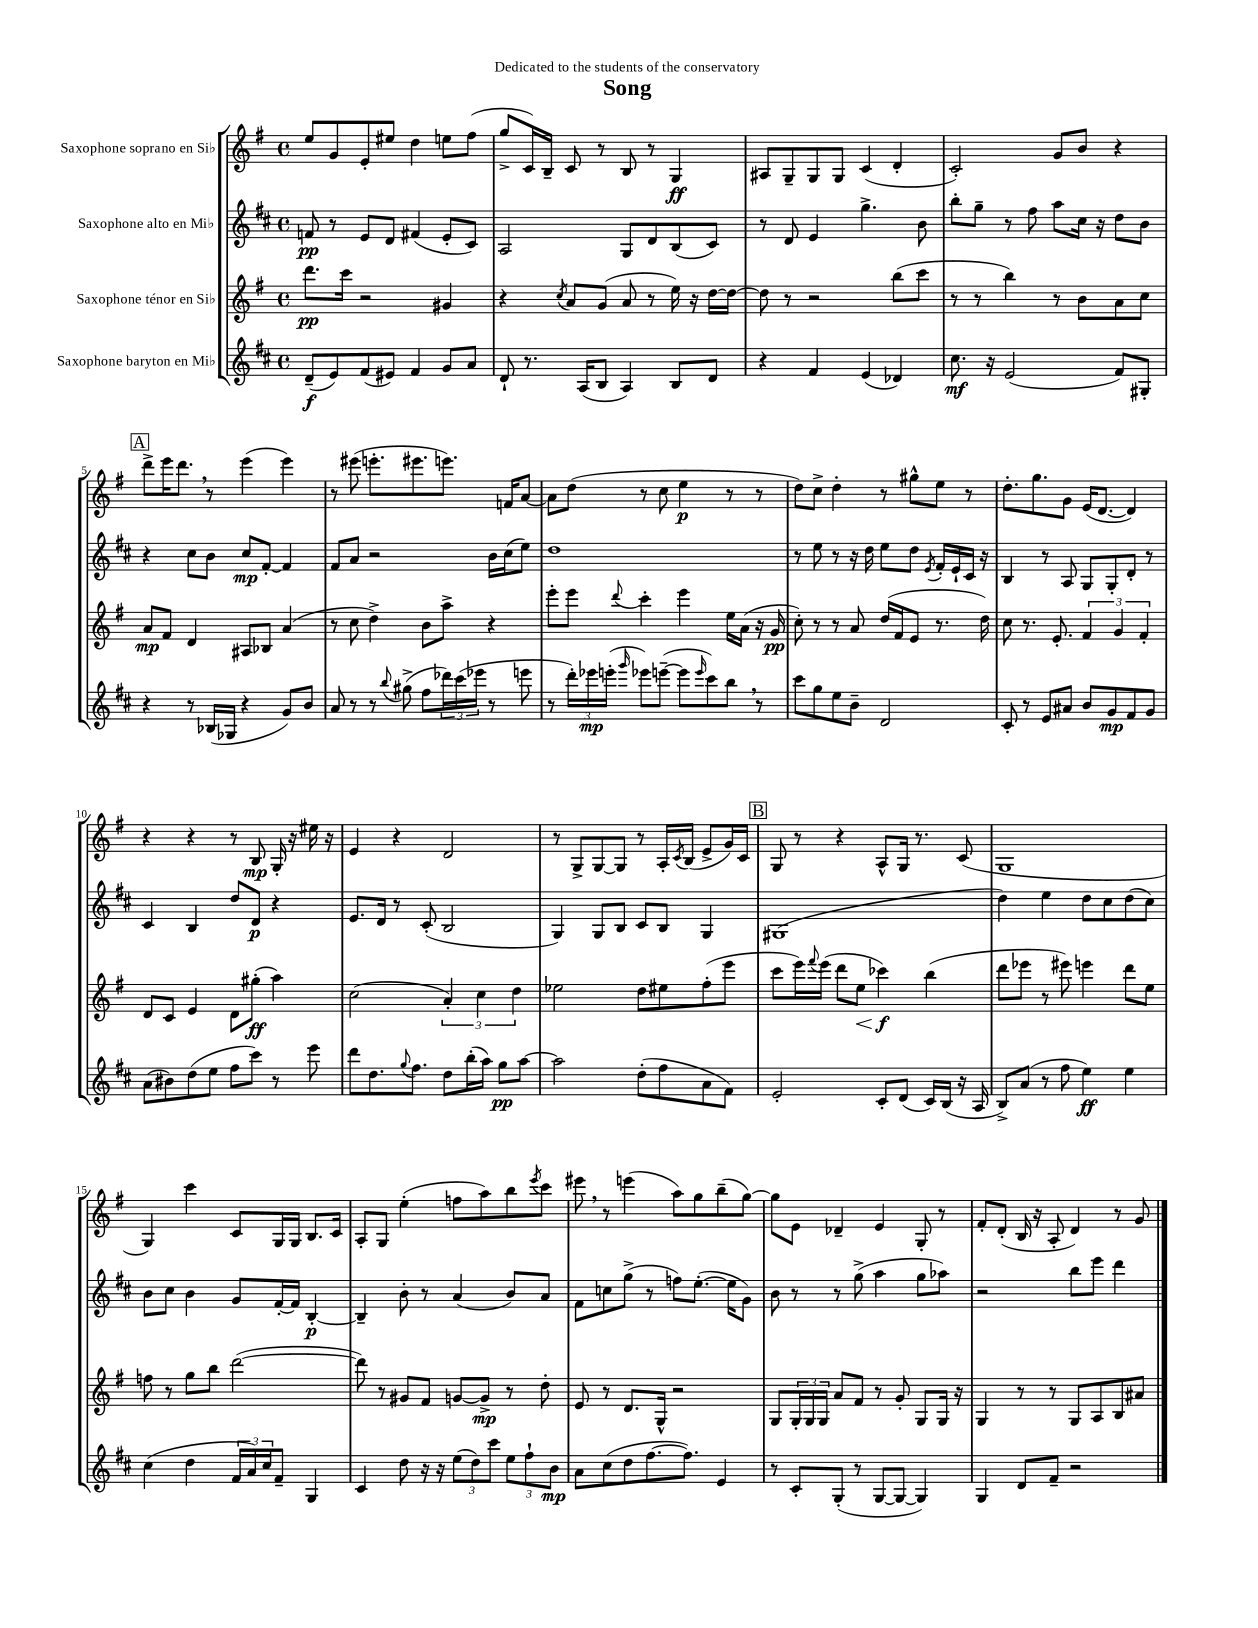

**kern	**kern	**kern	**kern
*staff4	*staff3	*staff2	*staff1
*clefG2	*clefG2	*clefG2	*clefG2
*k[f#c#]	*k[f#]	*k[f#c#]	*k[f#]
*M4/4	*M4/4	*M4/4	*M4/4
*met(c)	*met(c)	*met(c)	*met(c)
(8d~/L	8.ddd\L	8f/	8ee/L
8e/)	.	8r	8g/
.	16ccc\Jk	.	.
(8f#/	2r	8e/L	8e'/
8e#/J)	.	8d/J	8ee#/J
4f#/	.	(4f#/	4dd\
8g/L	4g#/	8e'/L	8ee\L
8a/J	.	8c#/J)	(8ff#\J
=	=	=	=
8d`/	4r	2A/	8gg^/L
8.r	.	.	16c/L)
.	.	.	16B~/JJ
.	8qcc/	.	.
.	8a/L	.	8c/
(16A/LK	.	.	.
8B/J	(8g/J	.	8r
4A/)	8a/	8G/L	8B/
.	8r	8d/	8r
8B/L	16ee\)	(8B/	4G/
.	16r	.	.
8d/J	[16dd\LL	8c#/J)	.
.	16dd\_JJ	.	.
=	=	=	=
4r	8dd\]	8r	8A#/L
.	8r	8d/	8G~/
4f#/	2r	4e/	8G/
.	.	.	8G/J
(4e/	.	4.gg^\	(4c/
4d-/)	(8bb\L	.	4d'/
.	8ccc\J	8b\	.
=	=	=	=
8.cc#\	8r	8bb'\L	2c'/)
.	8r	8gg~\J	.
16r	.	.	.
(2e/	4bb\)	8r	.
.	.	8ff#\	.
.	8r	8aa\L	8g/L
.	8b\L	16cc#\Jk	8b/J
.	.	16r	.
8f#/L)	8a\	8dd\L	4r
8G#'/J	8cc\J	8b\J	.
=	=	=	=
4r	8a/L	4r	8ddd^\L
.	8f#/J	.	16eee\K
.	.	.	8.ddd\J
8r	4d/	8cc#\L	.
(16B-/LL	.	8b\J	8r
16G-/JJ	.	.	.
4r	8A#/L	8cc#/L	(4eee\
.	8B-/J	[8f#'/J	.
8g/L)	(4a/	4f#/]	4eee\)
8b/J	.	.	.
=	=	=	=
8a/	8r	8f#/L	8r
8r	8cc\	8a/J	(8eee#\
8r	4dd^\)	2r	8.eee'\L
8qqbb/	.	.	.
(8gg#^\	.	.	.
.	.	.	8.eee#\
8ff#\L	8b\L	.	.
24ddd-\L)	8aa^\J	.	8.eee\J)
(24ccc#\	.	.	.
24eee-\JJ	.	.	.
8r	4r	16b\LL	.
.	.	(16cc#\J	16f/LK
8eee\	.	8ee\J)	[8a/J
=	=	=	=
8r	8eee'\L	1dd	8a\]L
24ddd'\LL)	8eee\J	.	(8dd\J
24eee-\	.	.	.
(24eee'\JJ	.	.	.
16qqggg/	8qqddd/	.	.
8eee-\L)	4ccc'\	.	8r
([8eee~\J	.	.	8cc\
8eee\]L	4eee\	.	4ee\
16qqeee/	.	.	.
8ccc#\)	.	.	.
8bb\J	16ee\LL	.	8r
.	(16a\JJ	.	.
8r	16r	.	8r
.	16g/	.	.
=	=	=	=
8ccc#\L	8cc'\)	8r	8dd\L)
8gg\	8r	8ee\	8cc^\J
8ee\	8r	8r	4dd'\
8b~\J	8a/	16r	.
.	.	16dd\	.
2d/	(16dd/LL	8ee\L	8r
.	16f#/J	.	.
.	8e/J	8dd\J	8gg#^^\L
.	.	8qe/	.
.	8.r	16f#'/LL	8ee\J
.	.	16e`/	.
.	.	16c#/JJ	8r
.	16dd\)	16r	.
=	=	=	=
8c#'/	8cc\	4B/	8.dd'\L
8r	8.r	.	.
.	.	.	8.gg\
8e/L	.	8r	.
.	8.e'/	.	.
8a#/J	.	8A/	8g\J
8b/L	6f#/	8G/L	(16e/LK
.	.	.	[8.d/J
8g/	.	8G'/	.
.	6g/	.	.
8f#/	.	8d'/J	4d/])
.	6f#'/	.	.
8g/J	.	8r	.
=	=	=	=
(8a\L	8d/L	4c#/	4r
8b#\)	8c/J	.	.
(8dd\	4e/	4B/	4r
8ee\J	.	.	.
8ff#\L	8d\L	8dd/L	8r
8ccc#\J)	(8gg#'\J	8d/J	8B/
8r	4aa\)	4r	16G'/
.	.	.	16r
8eee\	.	.	16ee#\
.	.	.	16r
=	=	=	=
8ddd\L	(2cc\	8.e/L	4e/
8.dd\	.	.	.
.	.	16d/Jk	.
.	.	8r	4r
8qqgg/	.	.	.
8.ff#\J	.	.	.
.	.	(8c#'/	.
8dd\L	6a'/)	2B/	2d/
(16bb'\L	.	.	.
.	6cc\	.	.
16aa\JJ)	.	.	.
8gg\L	.	.	.
.	6dd\	.	.
[8aa\J	.	.	.
=	=	=	=
2aa\]	2ee-\	4G/)	8r
.	.	.	8G^/L
.	.	8G/L	[8G/
.	.	8B/J	8G/]J
(8dd'\L	8dd\L	8c#/L	8r
8ff#\	8ee#\	8B/J	16A'/LL
.	.	.	8qc/
.	.	.	(16B/JJ
8a\	(8ff#'\	4G/	8e^/L
8f#\J)	8eee\J	.	16g/L)
.	.	.	16c/JJ
=	=	=	=
2e'/	8ccc\L	(1G#	8G/
.	16eee\L)	.	8r
.	8qqfff#/	.	.
.	(16eee\JJ	.	.
.	8ddd\L	.	4r
.	8ee\J	.	.
8c#'/L	4ccc-\)	.	8A^^/L
(8d/J	.	.	16G/Jk
.	.	.	8.r
16c#/LL)	(4bb\	.	.
(16B/JJ	.	.	.
16r	.	.	(8c/
16A/	.	.	.
=	=	=	=
8B^/L)	8ddd\L	4dd\)	1G
(8a/J	8eee-\J	.	.
8r	8r	4ee\	.
8ff#\	8eee#\)	.	.
4ee\)	4eee\	8dd\L	.
.	.	8cc#\	.
4ee\	8ddd\L	(8dd\	.
.	8ee\J	8cc#\J)	.
=	=	=	=
(4cc#\	8ff\	8b\L	4G/)
.	8r	8cc#\J	.
4dd\	8gg\L	4b\	4ccc\
.	8bb\J	.	.
24f#/LL	([2ddd\	8g/L	8c/L
24a/)	.	.	.
24cc#/J	.	.	.
8f#~/J	.	[16f#'/L	16G/L
.	.	16f#/]JJ	16G/JJ
4G/	.	[4B'/	8.B/L
.	.	.	16c/Jk
=	=	=	=
4c#/	8ddd\])	4B~/]	8A'/L
.	8r	.	8G/J
8dd\	8g#/L	8b'\	(4ee'\
16r	8f#/J	8r	.
16r	.	.	.
(12ee\L	[8g/L	(4a/	8ff\L
12dd\)	.	.	.
.	8g^/]J	.	8aa\)
12ccc#\J	.	.	.
12ee\L	8r	8b/L)	8bb\
12ff#`\	.	.	.
.	.	.	8qeee/
.	8dd'\	8a/J	8ccc\J
12b\J	.	.	.
=	=	=	=
8a\L	8e/	8f#\L	8eee#\
(8cc#\	8r	8cc\	8r
8dd\	8.d/L	(8gg^\J	(4eee\
[8.ff#\	.	8r	.
.	16G^^/Jk	.	.
.	2r	8ff\L)	8aa\L)
8.ff#\]J)	.	.	.
.	.	([8.ee'\J	8gg\
4e/	.	.	(8bb~\
.	.	16ee\]LK	.
.	.	8g\J)	[8gg\J)
=	=	=	=
8r	8G/L	8b\	8gg\]L
8c#'/L	24G'/L	8r	8e\J
.	24G/	.	.
.	24G/JJ	.	.
(8G'/J	8a/L	8r	4d-~/
8r	8f#/J	(8gg^\	.
[8G/L	8r	4aa\	4e/
8G/_J	8g'/	.	.
4G/])	8G/L	8gg\L	8G'/
.	16G/Jk	8aa-\J)	8r
.	16r	.	.
=	=	=	=
4G/	4G/	2r	8f#'/L
.	.	.	(8d'/J
8d/L	8r	.	16B/
.	.	.	16r
8f#~/J	8r	.	8A'/
2r	8G/L	8bb\L	4d/)
.	8A/	8eee\J	.
.	8B/	4ddd\	8r
.	8a#/J	.	8g/
==	==	==	==
*-	*-	*-	*-
